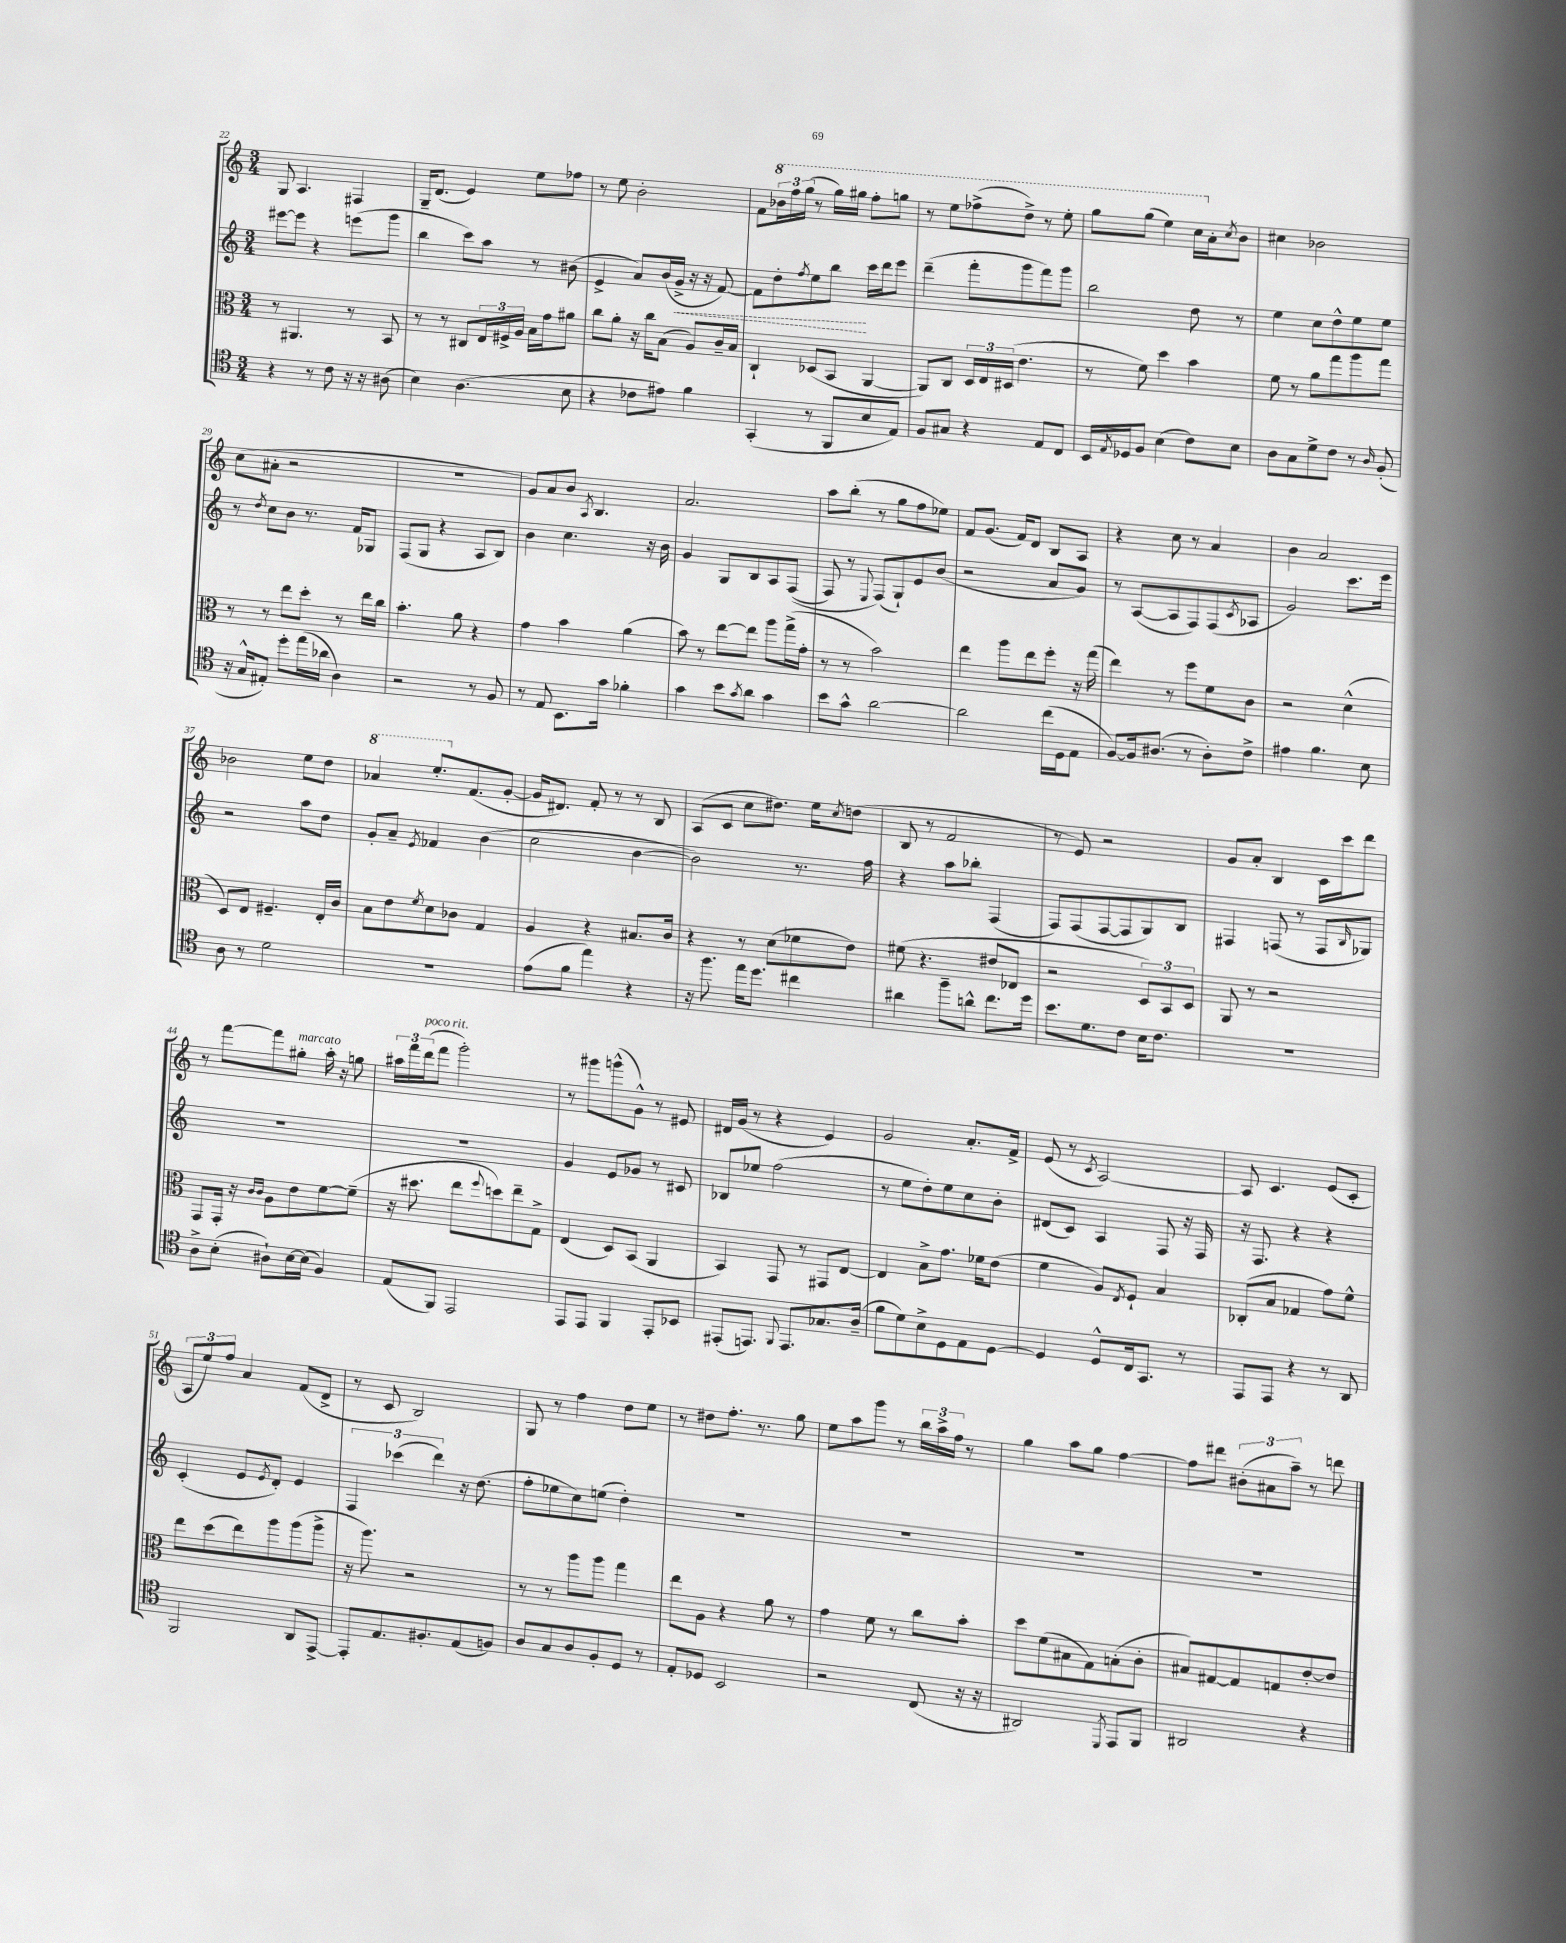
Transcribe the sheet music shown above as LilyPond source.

<<
\new StaffGroup <<
\new Staff = "s0" {
    \clef treble \key c \major \numericTimeSignature \time 3/4
    g8 a4. fis4 |
    g16-- d'8.( e'4) e''8 fes''8 |
    r8 e''8 b'2-. |
    f'8 \tuplet 3/2 { \ottava #1 bes''16 f'''16 g'''16( } r8 g'''16) gis'''16 f'''8-. g'''8 |
    r8 e'''8 fes'''8->( d'''8->) r8 e'''8-. |
    g'''8 g'''8( e'''4) c'''16 \ottava #0 a'16-. \acciaccatura { c''8 } b'8 |
    cis''4 bes'2 |
    c''8( ais'8-. r2 |
    R2. |
    g'8) a'8 b'8 \acciaccatura { a8 } b4. |
    a'2. |
    a''8 b''8-.( r8 g''8 f''8 ees''8) |
    f'8 g'8.( f'16) d'8 b8 a8 |
    r4 c''8 r8 a'4 |
    b'4 a'2 |
    bes'2 e''8 d''8 |
    \ottava #1 aes''4 e'''8.-. \ottava #0 f'8.( g'8~-. |
    g'16 dis'8.) f'8-. r8 r8 b8 |
    a8( c'8 c''8 dis''8.) e''16 \acciaccatura { c''8 } d''8( |
    b8 r8 f'2 |
    r8 e'8) r2 |
    g'8 a'8-. b4 c'16 c'''16 d'''8 |
    r8 f'''8~ f'''8 gis''8-.^\markup { \italic "marcato" } a''16-. r16 g''8 |
    \tuplet 3/2 { ais''16 f'''16 d'''16^\markup { \italic "poco rit." }( } f'''8 g'''2-.) |
    r8 gis'''8 g'''8-^( g'8-^) r8 eis'8 |
    dis'16 g'16( r8 r4 e'4) |
    g'2 a'8.-. f'16-> |
    e'8( r8 \acciaccatura { c'8 } a2~) |
    a8 c'4. e'8( c'8-. |
    \tuplet 3/2 { a8 e''8) f''8 } a'4 f'8( d'8-> |
    r8 c'8 b2) |
    g8 r8 f''4 d''8 e''8 |
    r8 dis''8 f''8.-. r8. g''8 |
    e''8 a''8 g'''8 r8 \tuplet 3/2 { b''16 a''16-> f''16 } r8 |
    g''4 a''8 g''8 f''4~ |
    f''8 dis'''8 \tuplet 3/2 { bis'8-.( ais'8 a''8--) } r8 d'''8 \bar "|." |
}
\new Staff = "s1" {
    \clef treble \key c \major \numericTimeSignature \time 3/4
    eis'''8~ eis'''8 r4 e'''8( g'''8 |
    b''4 c'''8) a''8 r8 bis'8( |
    e'4-> a'8) b'16( \once \override Hairpin.style = #'dashed-line g'16->\< r16 r16 f'8~) |
    f'8 d''8-. \acciaccatura { f''8 } e''8 b''8\! c'''16 d'''16 e'''8 |
    d'''4--( f'''8-. g'''8 f'''8) g'''8 |
    b''2 d''8 r8 |
    e''4 c''8 d''8-^ e''8 e''8 |
    r8 \acciaccatura { d''8 } c''8 b'8 r8. f'16 ges8 |
    f8( g8 r4 a8 b8) |
    b'4 c''4. r16 b'16 |
    g'4 g8 b8 a8 f8(\( |
    f8) r8 \appoggiatura { e8 } f8(\) g8-!) e'8 b'8( |
    r2 a'8 g'8) |
    r8 a8~( a8 f8) f8( \acciaccatura { c'8 } aes8 |
    g'2) c'''8. e'''16 |
    r2 a''8 d''8 |
    g'8-. a'8-- \acciaccatura { e'8 } fes'4 b'4( |
    c''2 b'4~ |
    b'2) r8. f''16 |
    r4 a''8 bes''8-. f4( |
    f8) f8( f8~ f8 g8) b8 |
    fis4 f8( r8 f8 \grace { b16 } ges8) |
    R2. |
    R2. |
    g'4 e'8 ges'8 r8 cis'8 |
    bes8 ees''8 f''2( |
    r8 e''8 d''8-.) e''8 c''8 b'8-. |
    dis'8( c'8) a4 f8 r16 f16 |
    r16 f8. r4 r4 |
    c'4-.( e'8 \acciaccatura { e'8 } d'8-.) e'4 |
    \tuplet 3/2 { f4 ces'''4( d'''4) } r16 d''8.( |
    f''8-. ees''8 c''8) e''8( d''4-.) |
    R2. |
    R2. |
    R2. |
    R2. \bar "|." |
}
\new Staff = "s2" {
    \clef alto \key c \major \numericTimeSignature \time 3/4
    r8 ais,4. r8 b,8 |
    r8 r8 cis8 \tuplet 3/2 { e16 fis16-> a16 } b16 g'16 ais'8 |
    c''8 a'8-. r16 c''16 b8( a8) c'16-- b16 |
    c4-! des8( b,8 a,4~ |
    a,8) c8 \tuplet 3/2 { d16 e16 dis16( } e'4. |
    r8 f'8) d''4 b'4 |
    f'8 r8 a'8 g''8 a''8 g''8 |
    r8 r8 e''8 d''8-. r8 e''16 c''16 |
    b'4.-. a'8 r4 |
    g'4 b'4 a'4( |
    b'8) r8 e''8~ e''8 a''8 g''16->( g'16-. |
    r8 r8 b'2) |
    e''4 a''8 e''8 f''8-. r16 g''16( |
    e''4) r8 f''8 f'8 c'8 |
    r2 d'4-^( |
    d8) e8 fis4.-- e16-. c'16 |
    b8 e'8 \acciaccatura { f'8 } d'8 ces'8 g4 |
    a4 r4 bis8. c'16 |
    r4 r8 d'8( fes'8 e'8) |
    fis'8( r4. eis'8 ees8 |
    r2 \tuplet 3/2 { d8) b,8 d8 } |
    a,8 r8 r2 |
    g,8 g,16-. r16 \grace { c'16 c'16 } a8 e'8 f'8~ f'8--( |
    r16 dis''8. e''8 \appoggiatura { f''8 } d''8) e''8-- g8-> |
    e4( d8) b,8( a,4 |
    b,4) g,8 r8 gis,8 e8~ |
    e4 b8-> g'8. fes'16 e'8( |
    f'4 a8) \acciaccatura { e8 } f8-! b4 |
    ces8-.( b8 ges4 g'8) f'8-^ |
    e''8 d''8( e''8) a''8 a''8( a''8-> |
    r16 a''8.) r2 |
    r8 r8 a''8 a''8 g''4 |
    e''8 a8 r4 a'8 r8 |
    g'4 f'8 r8 c''8 b'8-. |
    d''8 f'8( bis8 g8) b8-.( c'8-. |
    bis8) gis8~ gis8 g8 e'8~-. e'8 \bar "|." |
}
\new Staff = "s3" {
    \clef tenor \key c \major \numericTimeSignature \time 3/4
    r4 r8 c'8 r16 r16 ais8( |
    b4) a4.( b8 |
    r4 ces'8 eis'8) f'4 |
    g,4-.( r8 f,8 b8 e8) |
    f8 gis8 r4 e8 c8 |
    b,16 \acciaccatura { e8 } des16 f8 b4( c'8) b8 |
    a8 g8 d'8-> c'8 r8 \grace { a16 } f8-.( |
    r16 g16-^ eis8-.) d''8-. e''16( aes'16 a4) |
    r2 r8 f8 |
    r8 e8 b,8. g'16 fes'4-. |
    g'4 b'8 \acciaccatura { g'8 } a'8 g'4 |
    b'8 g'8-^ a'2~ |
    a'2 c''16( d16 e8 |
    f8~) f16 ais8.( r8 ais8-.) c'8-> |
    eis'4 f'4. b8 |
    a8 r8 d'2 |
    R2. |
    e'8( f'8 e''4) r4 |
    r16 f''8. e''16 d''8. cis''4 |
    ais'4 f''8-- a'8-^ c''8. d''16 |
    b'8. d'8. c'8 b16 c'8. |
    R2. |
    a8-> b8-.( ais8-!) b16~ b16( f4) |
    e8( f,8) e,2 |
    e,8 e,8 f,4 e,8-. bes,8 |
    eis,8-.( e,8.) \appoggiatura { f,8 } e,8. ges8. a16--( |
    f'8 d'8) b8-> d8 e8 d8~ |
    d4 d8-^ c16 g,8. r8 |
    e,8 e,8 r4 r8 a,8 |
    f,2 a,8 e,8~-> |
    e,8-. e8. fis8.-. e8( f8) |
    a8 g8 a8 f8-. d8 r8 |
    e8-. des8 b,2 |
    r2 c8( r16 r16 |
    ais,2) \acciaccatura { d,8 } e,8 f,8 |
    ais,2 r4 \bar "|." |
}
>>
>>
\layout { \context { \Score currentBarNumber = #22 } }
